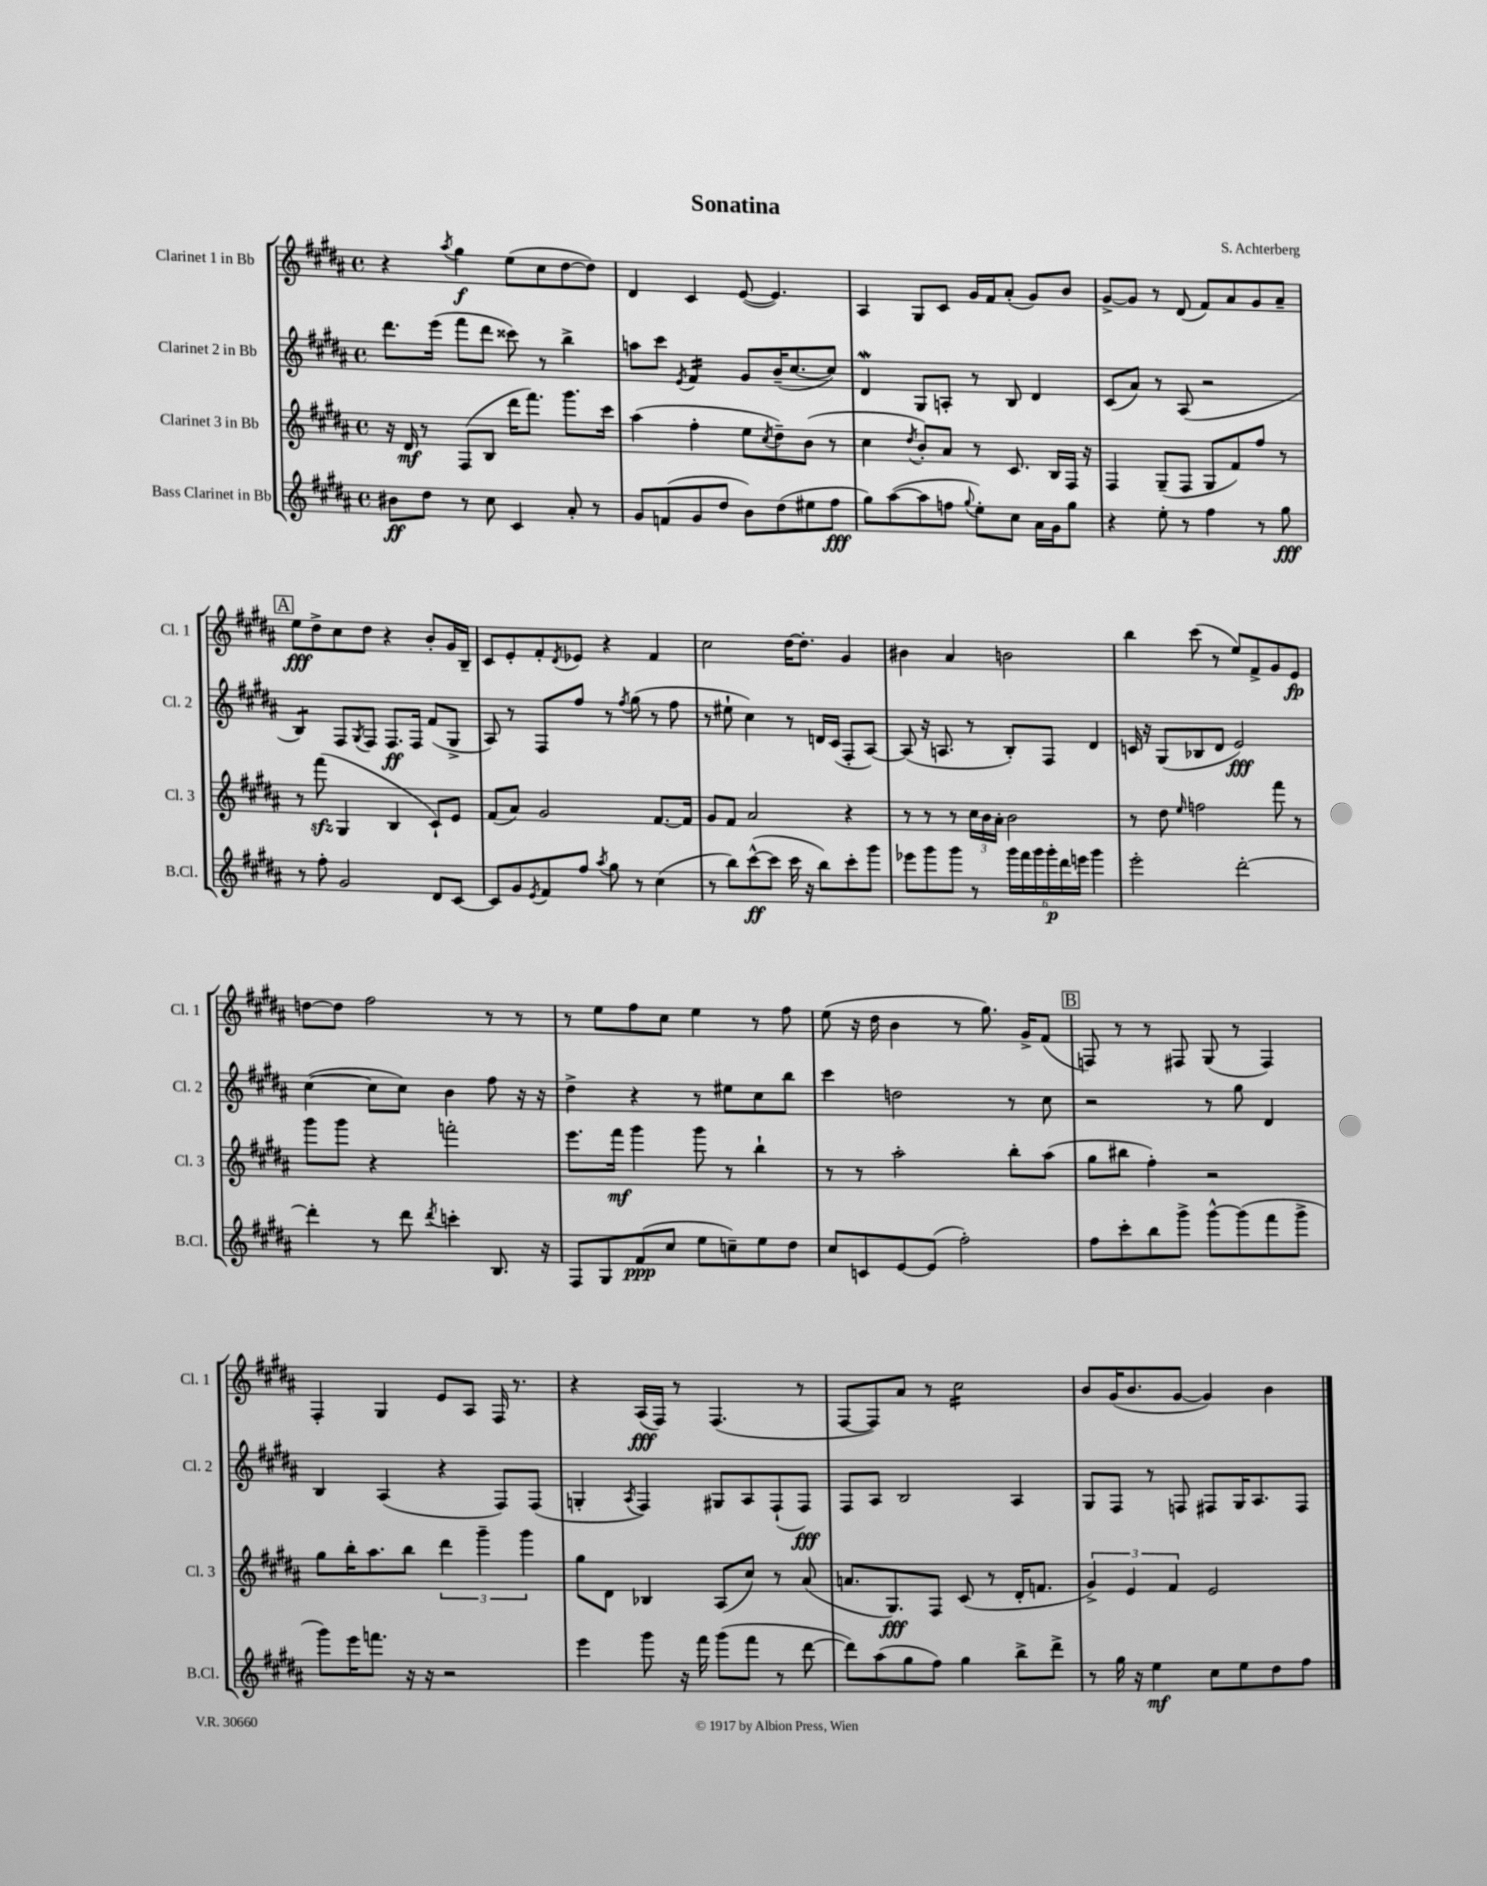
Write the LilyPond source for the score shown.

\header { title = "Sonatina" composer = "S. Achterberg" }
<<
\new StaffGroup <<
\new Staff = "s0" \with { instrumentName = "Clarinet 1 in Bb" shortInstrumentName = "Cl. 1" } {
    \clef treble \key b \major \defaultTimeSignature \time 4/4
    r4 \acciaccatura { ais''8 } gis''4\f e''8( cis''8 dis''8~ dis''8) |
    dis'4 cis'4 e'8~( e'4.) |
    ais4 gis8 cis'8 gis'16 fis'16 ais'8-.( gis'8) b'8 |
    gis'8~-> gis'8 r8 dis'8( fis'8) ais'8 gis'8 ais'8-- |
    \mark \markup { \box "A" } e''8\fff dis''8-> cis''8 dis''8 r4 b'8-. gis'16 b16-- |
    cis'8 e'8-. fis'8-. \acciaccatura { dis'8 } ees'8 r4 fis'4 |
    cis''2 dis''16~ dis''8.-. gis'4 |
    bis'4 ais'4 b'2 |
    b''4 cis'''8( r8 e''8) fis'8-> gis'8 e'8\fp |
    d''8~ d''8 fis''2 r8 r8 |
    r8 e''8 fis''8 cis''8 e''4 r8 fis''8 |
    e''8( r16 dis''16 b'4 r8 gis''8.) gis'16-> fis'8( |
    \mark \markup { \box "B" } f8) r8 r8 fis8 gis8( r8 fis4) |
    fis4-. gis4 e'8 ais8 fis16 r8. |
    r4 ais16\fff( fis16) r8 fis4.( r8 |
    fis8~ fis8) ais'8 r8 cis''2:16 |
    b'8 gis'16( b'8. gis'8~ gis'4) b'4 \bar "|." |
}
\new Staff = "s1" \with { instrumentName = "Clarinet 2 in Bb" shortInstrumentName = "Cl. 2" } {
    \clef treble \key b \major \defaultTimeSignature \time 4/4
    dis'''8. e'''16( fis'''8 dis'''8 cisis'''8) r8 b''4-> |
    a''8 cis'''8 \acciaccatura { e'8 } fis'4:16 gis'8 b'16--( cis''8.~ cis''8) |
    dis'4\mordent gis8 a8-. r8 b8 dis'4 |
    cis'8( ais'8) r8 ais8( r2 |
    \mark \markup { \box "A" } b4:8) fis8 \acciaccatura { gis8 } fis8 fis8.\ff fis16 fis'8( gis8-> |
    ais8) r8 fis8 fis''8 r8 \acciaccatura { fis''8 } gis''8( r8 fis''8 |
    r8 eis''8-! cis''4) r8 d'16 cis'16( fis8-. ais8~) |
    ais8( r16 a8. r8 b8-.) fis8 dis'4 |
    c'16 r16 gis8( bes8 dis'8 e'2\fff) |
    cis''4~( cis''8 cis''8) b'4 fis''8 r16 r16 |
    dis''4-> r4 r8 eis''8 cis''8 b''8 |
    cis'''4 d''2 r8 cis''8 |
    \mark \markup { \box "B" } r2 r8 gis''8 dis'4 |
    b4 ais4( r4 fis8) fis8( |
    g4-. \acciaccatura { ais8 } fis4) gis8 ais8 fis8-!( fis8\fff) |
    fis8 ais8 b2 ais4 |
    gis8 fis8 r8 f8 fis8 gis16 ais8. fis8 \bar "|." |
}
\new Staff = "s2" \with { instrumentName = "Clarinet 3 in Bb" shortInstrumentName = "Cl. 3" } {
    \clef treble \key b \major \defaultTimeSignature \time 4/4
    r16 dis'16\mf r8 fis8( b8 dis'''16 fis'''8.) gis'''8. cis'''16 |
    ais''4( fis''4-. e''8 \acciaccatura { cis''8 } dis''8--) b'8( r8 |
    cis''4 \acciaccatura { dis''8 } b'8-.) ais'8 r8 cis'8. b16 fis16 r16 |
    fis4 gis8--( fis8 gis8 fis'8) fis''8 r8 |
    \mark \markup { \box "A" } r8 fis'''8\sfz( gis4 b4 cis'8-!) e'8 |
    fis'8( ais'8) gis'2 fis'8.~ fis'16 |
    gis'8 fis'8 ais'2 r4 |
    r8 r8 r8 \tuplet 3/2 { cis''16 b'16 ais'16-. } b'2 |
    r8 dis''8 \grace { e''16 } f''2 fis'''8 r8 |
    gis'''8 gis'''8 r4 f'''2-. |
    e'''8. fis'''16\mf gis'''4 gis'''8 r8 b''4-! |
    r8 r8 ais''2-. b''8-. ais''8( |
    \mark \markup { \box "B" } gis''8 bis''8 fis''4-.) r2 |
    gis''8 b''16-. ais''8. b''8 \tuplet 3/2 { dis'''4 gis'''4-- gis'''4 } |
    gis''8 dis'8 bes4 ais8( cis''8) r8 ais'8( |
    a'8. gis8.\fff) fis8 cis'8( r8 dis'16-. f'8. |
    \tuplet 3/2 { gis'4->) e'4 fis'4 } e'2 \bar "|." |
}
\new Staff = "s3" \with { instrumentName = "Bass Clarinet in Bb" shortInstrumentName = "B.Cl." } {
    \clef treble \key b \major \defaultTimeSignature \time 4/4
    bis'8\ff dis''8 r8 cis''8 cis'4 ais'8-. r8 |
    gis'8 f'8( gis'8 dis''8 b'8) dis''8( eis''8 fis''8\fff |
    gis''8) ais''8~( ais''8 f''8 \appoggiatura { gis''8 } e''8-.) cis''8 ais'16 gis'16 gis''8 |
    r4 e''8-. r8 fis''4 r8 gis''8\fff |
    \mark \markup { \box "A" } r8 fis''8-. gis'2 dis'8 cis'8~ |
    cis'8 gis'8 \acciaccatura { e'8 } fis'8 fis''8 \acciaccatura { ais''8 } gis''8 r8 cis''4( |
    r8 b''8) cis'''8~-^\ff( cis'''8 cis'''16 r16 b''8) cis'''8-. gis'''8 |
    ees'''8 gis'''8 gis'''8 r8 \tuplet 6/4 { gis'''16 fis'''16 gis'''16 gis'''16-.\p dis'''16 e'''16 } gis'''4 |
    e'''2-. dis'''2~-. |
    dis'''4-. r8 dis'''8 \acciaccatura { dis'''8 } c'''4-. b8. r16 |
    fis8 gis8 fis'8\ppp( cis''8 e''8 c''8--) e''8 dis''8 |
    cis''8 c'8 e'8~ e'8( fis''2-.) |
    \mark \markup { \box "B" } fis''8 cis'''8-. b''8 gis'''8-> gis'''8~-^ gis'''8( fis'''8 gis'''8-> |
    gis'''8) e'''16 f'''8. r16 r16 r2 |
    e'''4 gis'''8 r16 fis'''16 gis'''8( fis'''8 r8 dis'''8~ |
    dis'''8) ais''8( gis''8 fis''8) gis''4 b''8-> dis'''8-> |
    r8 gis''16 r16 e''4\mf cis''8 e''8 dis''8 fis''8 \bar "|." |
}
>>
>>
\layout { \context { \Score \remove "Bar_number_engraver" } }
